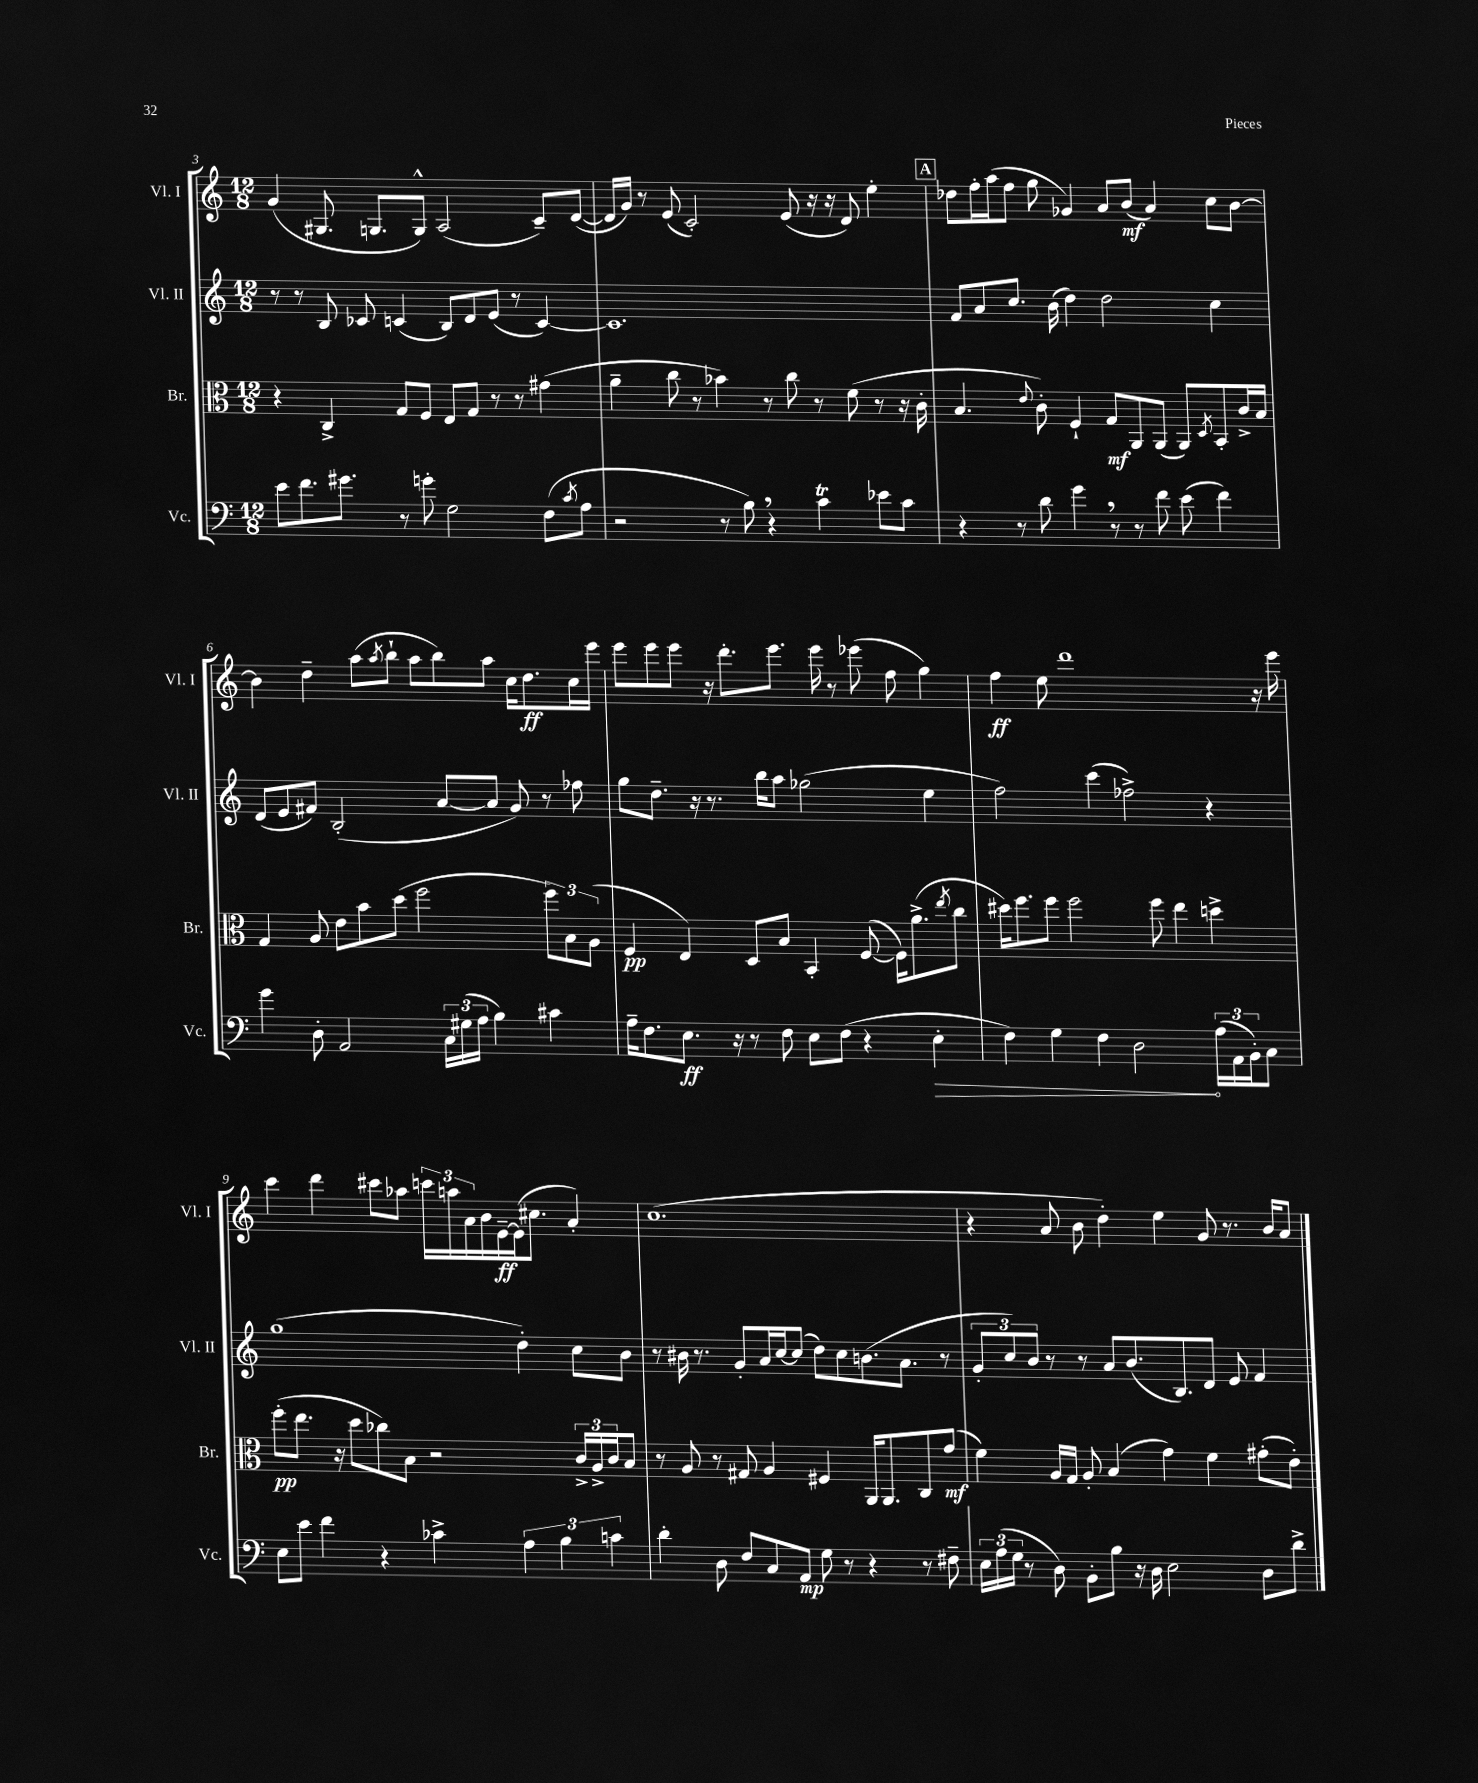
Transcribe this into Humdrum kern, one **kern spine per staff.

**kern	**dynam	**kern	**dynam	**kern	**kern	**dynam
*part4	*part4	*part3	*part3	*part2	*part1	*part1
*staff4	*staff4	*staff3	*staff3	*staff2	*staff1	*staff1
*I"Vc.	*	*I"Br.	*	*I"Vl. II	*I"Vl. I	*
*I'Vc.	*	*I'Br.	*	*I'Vl. II	*I'Vl. I	*
*clefF4	*	*clefC3	*	*clefG2	*clefG2	*
*k[]	*	*k[]	*	*k[]	*k[]	*
*M12/8	*	*M12/8	*	*M12/8	*M12/8	*
=3	=3	=3	=3	=3	=3	=3
8e\L	.	4r	.	8r	(4g/	.
8.f\	.	.	.	8r	.	.
.	.	4C^/	.	8B/	8.G#X/	.
8.g#X\J	.	.	.	.	.	.
.	.	.	.	8c-X/	.	.
.	.	.	.	.	8.Gn/L	.
8r	.	8G/L	.	(4cn/	.	.
8gn'\	.	8F/J	.	.	8G^^/J)	.
2G\	.	8E/L	.	8B/L)	(2A/	.
.	.	8G/J	.	8d/	.	.
.	.	8r	.	(8e/J	.	.
.	.	8r	.	8r	.	.
(8F\L	.	(4g#X\	.	[4c/)	8c~/L)	.
8qc/	.	.	.	.	.	.
8A\J	.	.	.	.	([8d/J	.
=4	=4	=4	=4	=4	=4	=4
2r	.	4a~\	.	1.c]	16d/LL]	.
.	.	.	.	.	16g/JJ)	.
.	.	.	.	.	8r	.
.	.	8cc\	.	.	(8e/	.
.	.	8r	.	.	2c'/)	.
8r	.	4b-X\)	.	.	.	.
8B,\)	.	.	.	.	.	.
4r	.	8r	.	.	.	.
.	.	8cc\	.	.	(8e/	.
4cT\	.	8r	.	.	16r	.
.	.	.	.	.	16r	.
.	.	(8f\	.	.	8d/)	.
8e-X\L	.	8r	.	.	4ee'\	.
8c\J	.	16r	.	.	.	.
.	.	16c'\	.	.	.	.
!!LO:REH:place=s1:t=A
=5	=5	=5	=5	=5	=5	=5
4r	.	4.B/	.	8f/L	8dd-X\L	.
.	.	.	.	8a/	16ff'\L	.
.	.	.	.	.	(16aa\J	.
8r	.	.	.	8.cc/J	8ff\J	.
.	.	8qqe/	.	.	.	.
8d\	.	8c'\)	.	.	8gg\	.
.	.	.	.	(16b\	.	.
4g,\	.	4F`/	.	4dd\)	4g-X/)	.
8r	.	8G/L	mf	2dd\	8a/L	.
8r	.	8AA/	.	.	(8b/J	mf
8f\	.	(8AA/J	.	.	4a/)	.
(8e\	.	8AA/L)	.	.	.	.
.	.	8qD/	.	.	.	.
4f\)	.	8BB'/	.	4cc\	8cc\L	.
.	.	16c^/L	.	.	[8b\J	.
.	.	16B/JJ	.	.	.	.
!!LO:LB:g=z
=6	=6	=6	=6	=6	=6	=6
4g\	.	4G/	.	(8d/L	4b\]	.
.	.	.	.	8e/	.	.
8D'\	.	8A/	.	8f#X/J)	4dd~\	.
2AA/	.	8e\L	.	(2B'/	.	.
.	.	8b\	.	.	(8aa\L	.
.	.	.	.	.	8qaa/	.
.	.	(8dd\J	.	.	8bb`\J	.
.	.	2ff\	.	.	8aa\L	.
24C\LL	.	.	.	[8a/L	8bb\)	.
(24G#X\	.	.	.	.	.	.
24A\JJ	.	.	.	.	.	.
4B\)	.	.	.	8a/J]	8aa\J	.
.	.	.	.	8g/)	16cc\KL	.
.	.	.	.	.	8.dd\	ff
4c#X\	.	12ff\L)	.	8r	.	.
.	.	12B\	.	.	.	.
.	.	.	.	8ff-X\	16cc\L	.
.	.	(12A\J	.	.	.	.
.	.	.	.	.	16eee\JJ	.
=7	=7	=7	=7	=7	=7	=7
16A~\KL	.	4F/	pp	8gg\L	8eee\L	.
8.F\	.	.	.	.	.	.
.	.	.	.	8.dd~\J	8eee\	.
8.E\J	ff	4E/)	.	.	8eee\J	.
.	.	.	.	16r	.	.
.	.	.	.	8.r	16r	.
16r	.	.	.	.	8.ddd'\L	.
8r	.	8D/L	.	.	.	.
.	.	.	.	16bb\KL	.	.
8F\	.	8B/J	.	8aa\J	8.eee\J	.
8E\L	.	4BB'/	.	(2gg-X\	.	.
.	.	.	.	.	16eee\	.
(8F\J	.	.	.	.	8r	.
4r	.	([8F/	.	.	(8eee-X\	.
.	.	16F\KL])	.	.	8ff\	.
.	.	(8.a^\	.	.	.	.
!	!LO:HP:b	!	!	!	!	!
4E'\	>	.	.	4ee\	4gg\)	.
.	.	8qee/	.	.	.	.
.	.	8cc\J	.	.	.	.
=8	=8	=8	=8	=8	=8	=8
4F\)	.	16dd#X\KL)	.	2ff\)	4ff\	ff
.	.	8.ff\	.	.	.	.
4G\	.	8ff\J	.	.	8ee\	.
.	.	2ff\	.	.	1ddd	.
4F\	.	.	.	(4ccc\	.	.
2D\	.	.	.	2ff-X^\)	.	.
.	.	8ff\	.	.	.	.
.	.	4ee\	.	.	.	.
(24A\LL	]	4ddn^\	.	4r	.	.
24AA\	.	.	.	.	.	.
24BB'\J)	.	.	.	.	.	.
8C\J	.	.	.	.	16r	.
.	.	.	.	.	16eee\	.
!!LO:LB:g=z
=9	=9	=9	=9	=9	=9	=9
8E\L	.	(8ff'\L	pp	(1gg	4ccc\	.
8e\J	.	8.ee\J	.	.	.	.
4f\	.	.	.	.	4ddd\	.
.	.	16r	.	.	.	.
.	.	8dd\L	.	.	.	.
4r	.	8cc-X\)	.	.	8ccc#X\L	.
.	.	8B\J	.	.	8aa-X\J	.
4c-X^\	.	2r	.	.	24cccn\LL	.
.	.	.	.	.	24aan\	.
.	.	.	.	.	24a\	.
.	.	.	.	.	16b\	.
.	.	.	.	.	[16e~\	ff
6A\	.	.	.	4dd'\)	(16e\J]	.
.	.	.	.	.	8.cc#X\J	.
6B\	.	.	.	.	.	.
.	.	24c^/LL	.	8cc\L	4a'/)	.
.	.	24A^/	.	.	.	.
6cn\	.	24c/J	.	.	.	.
.	.	8B/J	.	8b\J	.	.
=10	=10	=10	=10	=10	=10	=10
4d'\	.	8r	.	8r	(1.cc	.
.	.	8A/	.	16b#X\	.	.
.	.	.	.	8.r	.	.
8D\	.	8r	.	.	.	.
8F/L	.	8G#X/	.	8g'/L	.	.
8C/	.	4A/	.	16a/L	.	.
.	.	.	.	[16cc/J	.	.
8AA/J	mp	.	.	(8cc/J]	.	.
8G\	.	4F#X/	.	8dd\L)	.	.
8r	.	.	.	8cc\	.	.
4r	.	16AA/KL	.	(8.bn\	.	.
.	.	8.AA/	.	.	.	.
.	.	.	.	8.a\J	.	.
8r	.	8C/	.	.	.	.
8F#X~\	.	(8g/J	mf	8r	.	.
=11	=11	=11	=11	=11	=11	=11
24E\LL	.	4f\)	.	12g'/L	4r	.
(24A\	.	.	.	.	.	.
24G\JJ	.	.	.	12cc/)	.	.
8r	.	.	.	.	.	.
.	.	.	.	12b/J	.	.
8D\)	.	16A/LL	.	8r	8a/	.
.	.	16G/JJ	.	.	.	.
8BB'\L	.	8A'/	.	8r	8b\	.
8B\J	.	(4B/	.	8a/L	4dd'\)	.
16r	.	.	.	(8.b/	.	.
16D\	.	.	.	.	.	.
2E\	.	4g\)	.	.	4ee\	.
.	.	.	.	8.B/)	.	.
.	.	4f\	.	8d/J	8g/	.
.	.	.	.	8e/	8.r	.
8D\L	.	(8g#X'\L	.	4f/	.	.
.	.	.	.	.	16b/KL	.
8d^\J	.	8e'\J)	.	.	8a/J	.
==	==	==	==	==	==	==
*-	*-	*-	*-	*-	*-	*-
